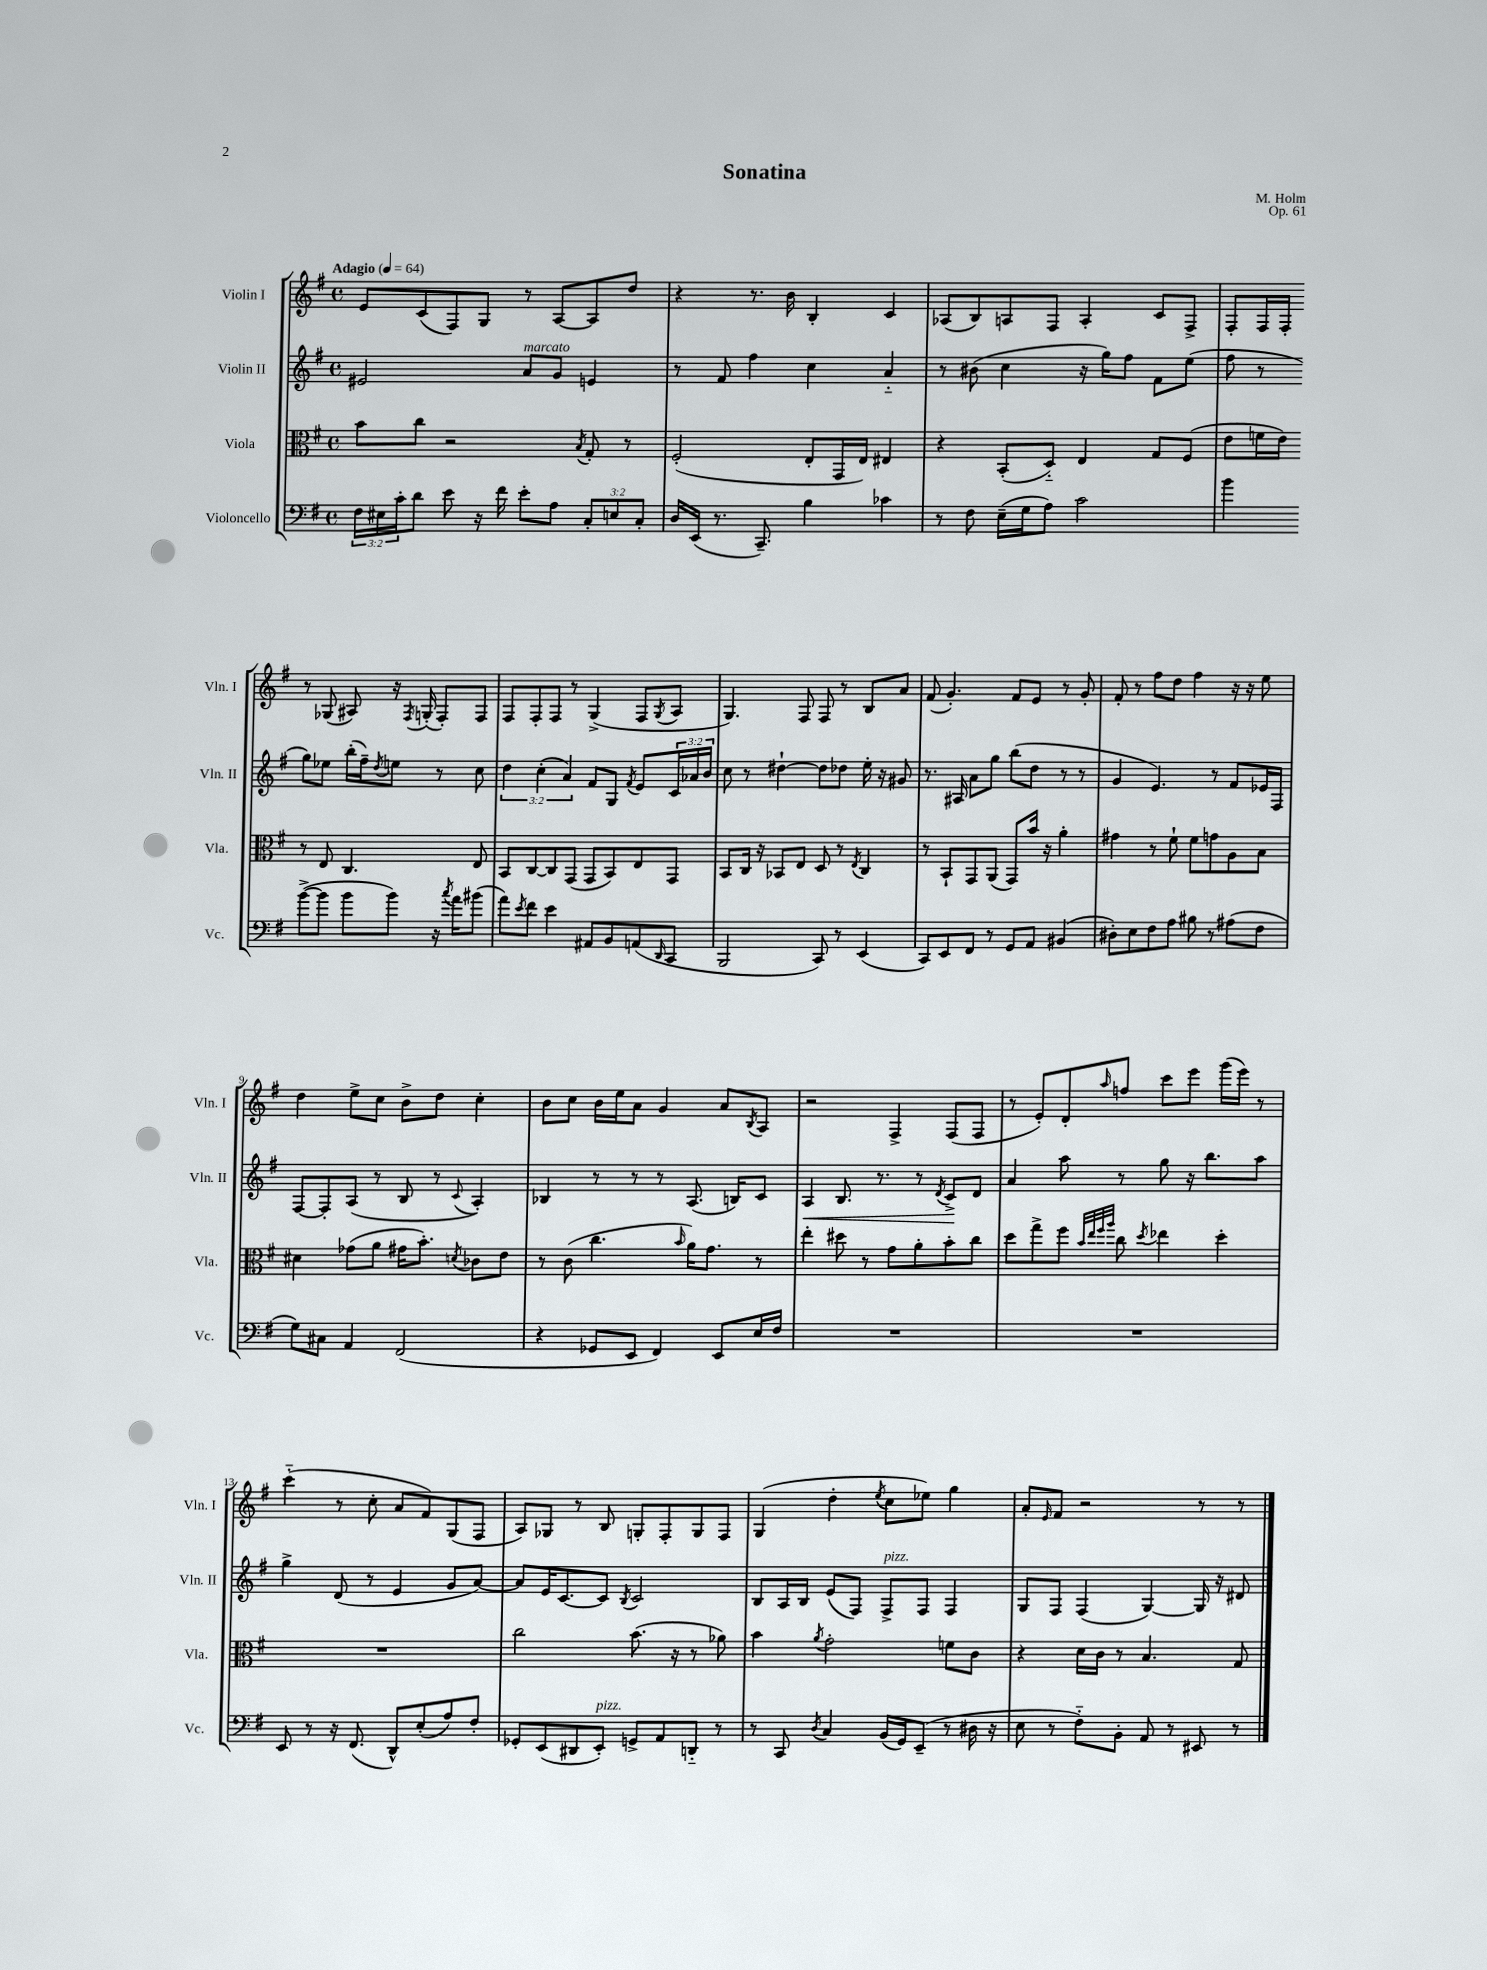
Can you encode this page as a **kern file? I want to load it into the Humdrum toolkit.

**kern	**kern	**kern	**kern
*staff4	*staff3	*staff2	*staff1
*clefF4	*clefC3	*clefG2	*clefG2
*k[f#]	*k[f#]	*k[f#]	*k[f#]
*M4/4	*M4/4	*M4/4	*M4/4
*met(c)	*met(c)	*met(c)	*met(c)
*MM64	*MM64	*MM64	*MM64
24F#\LL	8b\L	2e#/	8e/L
24E#\	.	.	.
24c'\J	.	.	.
8d\J	8cc\J	.	(8c/
8e\	2r	.	8F#/)
16r	.	.	8G/J
16f#\	.	.	.
8e'\L	.	8a/L	8r
8A\J	.	8g/J	[8A/L
.	8qB/	.	.
12C'/L	8G'/	4e/	8A/]
12E/	.	.	.
.	8r	.	8dd/J
12C'/J	.	.	.
=	=	=	=
16D/LL	(2F#'/	8r	4r
(16EE/JJ	.	.	.
8.r	.	8f#/	.
.	.	4ff#\	8.r
8.CC~/)	.	.	.
.	.	.	16b\
4B\	8E'/L	4cc\	4B'/
.	16GG/L	.	.
.	16E/JJ)	.	.
4c-\	4E#/	4a'~/	4c/
=	=	=	=
8r	4r	8r	(8A-/L
8F#\	.	(8b#\	8B/)
(16E~\LL	(8BB'/L	4cc\	8A/
16G\J	.	.	.
8A\J)	8D'~/J)	.	8F#/J
2c\	4E/	16r	4A'/
.	.	16gg\LK)	.
.	.	8ff#\J	.
.	8G/L	8f#\L	8c/L
.	(8F#/J	(8ee\J	8F#^/J
=	=	=	=
4b\	8e\L	8ff#\	8F#'/L
.	16f\L	8r	16F#/L
.	16e\JJ)	.	16F#'/JJ
([8b^\L	8r	8gg\L)	8r
8b\]J	8E/	8ee-\J	(8G-/
8b\L	4.C/	(16bb'\LL	8A#/)
.	.	16ff#~\J)	.
.	.	8qdd/	.
8b\J)	.	8ee\J	16r
.	.	.	8qF#/
.	.	.	(16G'/
16r	.	8r	8F#'/L)
8qcc/	.	.	.
16a\LK	.	.	.
(8b#\J	8E/	8cc\	8F#/J
=	=	=	=
8a\L)	8BB/L	6dd\	8F#/L
8qe/	.	.	.
8f#\J	[8C/	.	8F#'/
.	.	(6cc'\	.
4e\	8C/]	.	8F#/J
.	.	6a/)	.
.	(8GG/J	.	8r
8AA#/L	8GG/L	8f#/L	(4G^/
8BB/	8BB/)	8G/J	.
.	.	8qf#/	.
(8AA/	8E/	8e/L	8F#/L
16qqDD/	.	.	8qG/
8CC/J	8GG/J	24c/L	8A/J
.	.	24a-/	.
.	.	24b/JJ	.
=	=	=	=
2BBB/	8BB/L	8cc\	4.G/)
.	16C/Jk	8r	.
.	16r	.	.
.	8BB-/L	[4dd#`\	.
.	8E/J	.	8F#/
8CC/)	8D/	8dd#\]L	8F#/
8r	8r	8dd-\J	8r
.	8qE/	.	.
(4EE/	4C/	16ee'\	8B/L
.	.	16r	.
.	.	8g#/	8a/J
=	=	=	=
8CC/L)	8r	8.r	(8f#/
8EE/	8BB`/L	.	4.g'/)
.	.	16A#/	.
8FF#/J	8GG/	8a\L	.
8r	(8AA/J	8gg\J	.
8GG/L	8GG/L)	(8bb\L	8f#/L
8AA/J	16b/Jk	8dd\J	8e/J
.	16r	.	.
(4BB#/	4a'\	8r	8r
.	.	8r	8g'/
=	=	=	=
8D#'\L)	4g#\	4g/	8f#'/
8E\	.	.	8r
8F#\	8r	4.e/)	8ff#\L
8A\J	8f#`\	.	8dd\J
8B#\	8f#\L	.	4ff#\
8r	8g\	8r	.
(8A#\L	8A\	8f#/L	16r
.	.	.	16r
8F#\J	8B\J	16e-/L	8ee\
.	.	16F#/JJ	.
=	=	=	=
8G\L)	4d#\	[8F#/L	4dd\
8C#\J	.	8F#'/]	.
4AA/	(8g-\L	(8A/J	8ee^\L
.	8a\J	8r	8cc\J
(2FF#/	16g#\LK	8B/	8b^\L
.	8.b'\J)	.	.
.	.	8r	8dd\J
.	8qd/	8qqc/	.
.	8c-\L	4A'/)	4cc'\
.	8e\J	.	.
=	=	=	=
4r	8r	4B-/	8b\L
.	(8c\	.	8cc\J
8GG-/L	4.cc\	8r	16b\LL
.	.	.	16ee\J
8EE/J	.	8r	8a\J
4FF#/)	.	8r	4g/
.	16qqb/	.	.
.	16a\LK)	(8.A/	.
.	8.g\J	.	.
8EE/L	.	.	8a/L
.	.	16B/LK)	.
.	.	.	8qB/
16E/L	8r	8c/J	8A/J
16F#/JJ	.	.	.
=	=	=	=
1r	4ee'\	4A/	2r
.	8dd#\	8.B/	.
.	8r	.	.
.	.	8.r	.
.	8g\L	.	4F#^/
.	8a'\	8r	.
.	.	8qd/	.
.	8b'\	8c^/L	(8F#/L
.	8cc\J	8d/J	8F#/J
=	=	=	=
1r	8dd\L	4a/	8r
.	8gg^\	.	8e'/L)
.	8ff#\J	8aa\	8d'/
.	32qqb/LLL	.	.
.	32qqee/	.	.
.	32qqff#/	.	.
.	32qqaa/JJJ	.	16qqaa/
.	8cc\	8r	8ff/J
.	8qdd/	.	.
.	4ee-\	8gg\	8ccc\L
.	.	16r	8eee\J
.	.	8.bb\L	.
.	4dd'\	.	(16ggg\LL
.	.	.	16eee\JJ)
.	.	8aa\J	8r
=	=	=	=
8EE/	1r	4gg^\	(4ccc'~\
8r	.	.	.
16r	.	(8d/	8r
(8.FF#/	.	.	.
.	.	8r	8cc'\
8DD^^/L)	.	4e/	8a/L
(8E'/	.	.	8f#/)
8A/)	.	8g/L	(8G/
8F#'/J	.	[8a/J)	8F#/J
=	=	=	=
8GG-'/L	2cc\	8a/]L	8A/L)
(8EE/	.	16e/K	8G-/J
.	.	[8.c/	.
8DD#/	.	.	8r
8EE'/J)	.	8c/]J	8B/
.	.	8qB/	.
8GG^/L	(8.b\	2c/	8G'/L
8AA/	.	.	8F#'/
.	16r	.	.
8DD'~/J	8r	.	8G/
8r	8a-\)	.	8F#/J
=	=	=	=
8r	4b\	8B/L	(4G/
8CC/	.	16A/L	.
.	.	16B/JJ	.
8qD/	8qa/	.	.
4C/	2g'\	(8e/L	4dd'\
.	.	8F#/J)	.
.	.	.	8qee/
(16BB/LL	.	8F#^/L	8cc\L
16GG/J)	.	.	.
(8EE~/J	.	8F#/J	8ee-\J)
8r	8f\L	4F#/	4gg\
16D#\	8c\J	.	.
16r	.	.	.
=	=	=	=
8E\	4r	8G/L	8a'/L
.	.	.	16qqe/
8r	.	8F#/J	8f#/J
8F#'~\L)	16d\LL	(4F#/	2r
.	16c\JJ	.	.
8BB'\J	8r	.	.
8AA/	4.B/	[4G/)	.
8r	.	.	.
8EE#/	.	16G/]	8r
.	.	16r	.
8r	8G/	8d#/	8r
==	==	==	==
*-	*-	*-	*-
